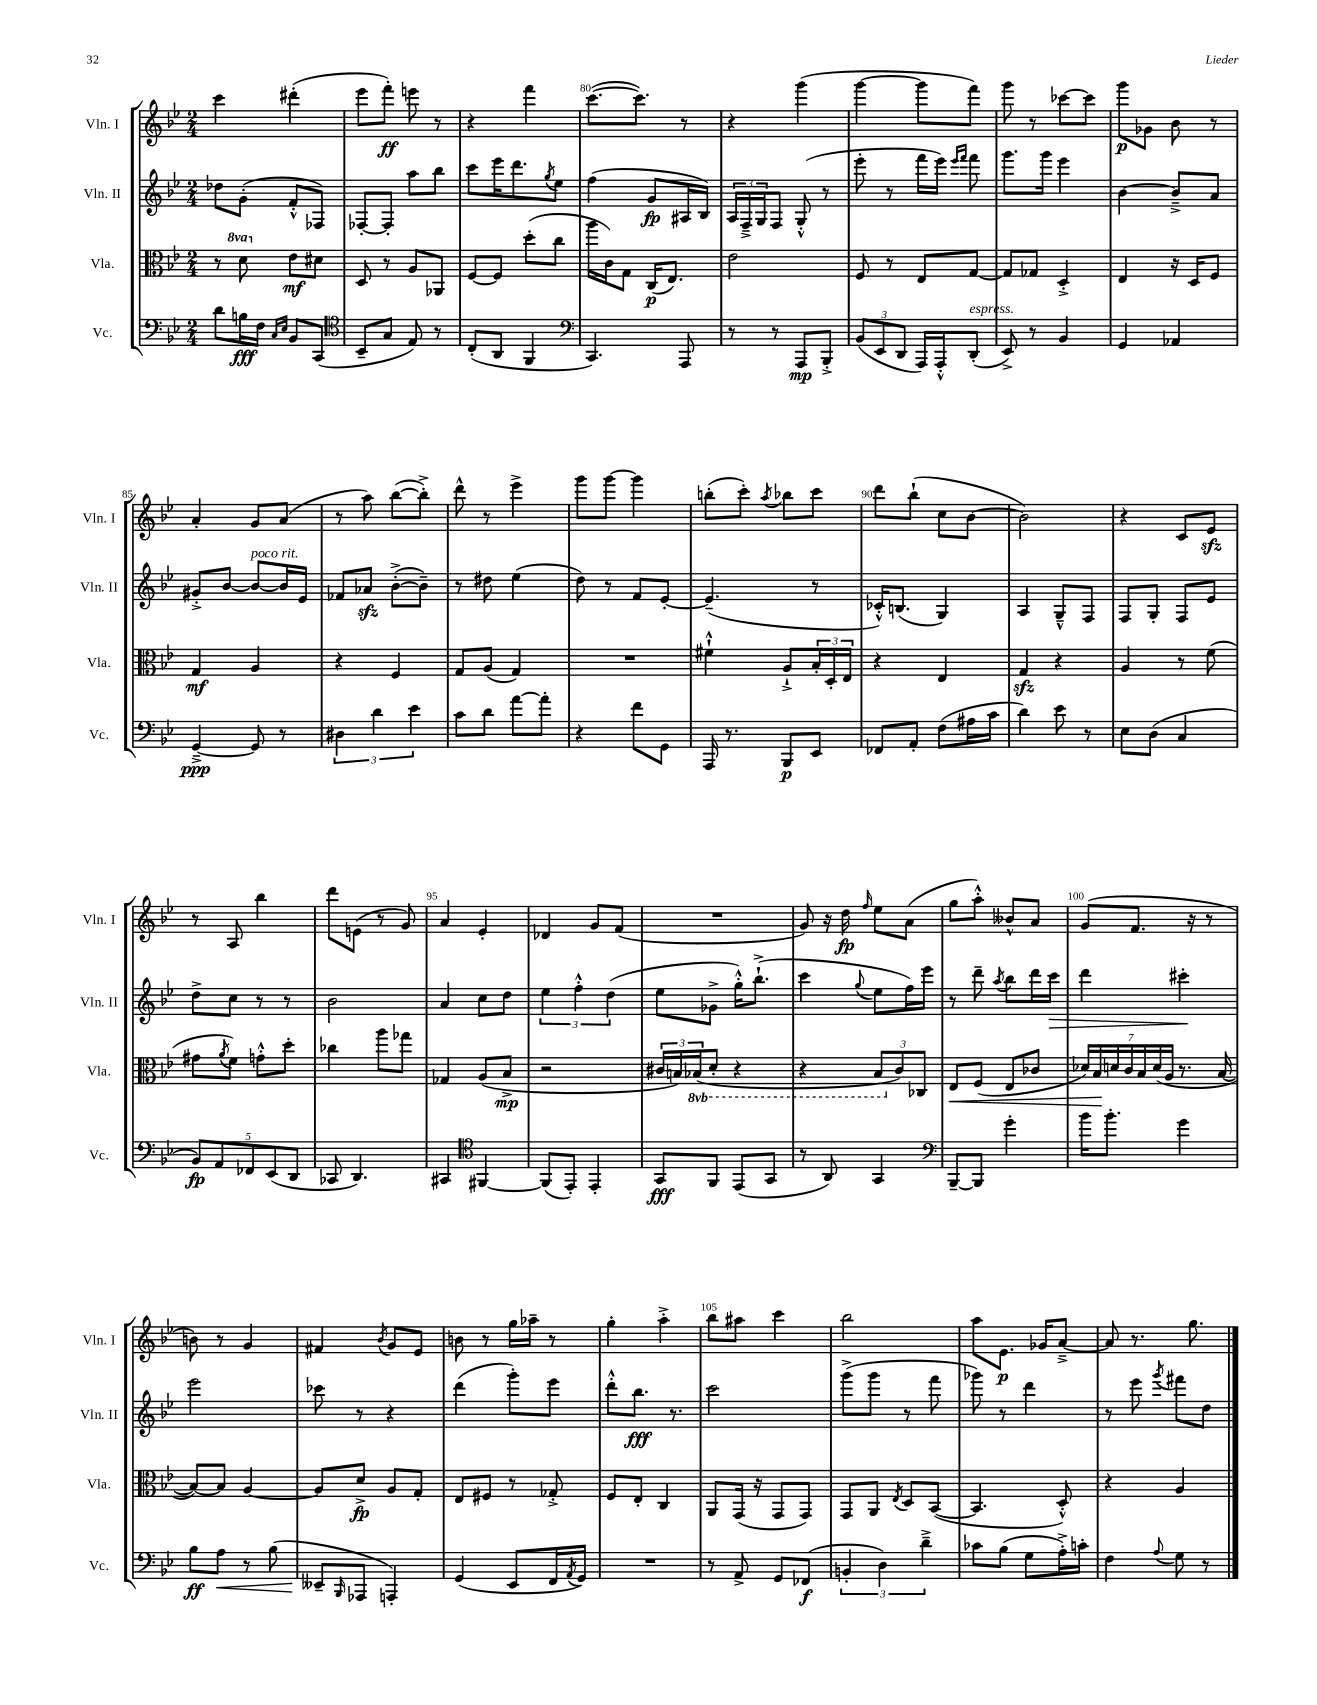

**kern	**dynam	**kern	**dynam	**kern	**dynam	**kern	**dynam
*part4	*part4	*part3	*part3	*part2	*part2	*part1	*part1
*staff4	*staff4	*staff3	*staff3	*staff2	*staff2	*staff1	*staff1
*I"Vc.	*	*I"Vla.	*	*I"Vln. II	*	*I"Vln. I	*
*I'Vc.	*	*I'Vla.	*	*I'Vln. II	*	*I'Vln. I	*
*clefF4	*	*clefC3	*	*clefG2	*	*clefG2	*
*k[b-e-]	*	*k[b-e-]	*	*k[b-e-]	*	*k[b-e-]	*
*M2/4	*	*M2/4	*	*M2/4	*	*M2/4	*
=77	=77	=77	=77	=77	=77	=77	=77
8d\L	.	8r	.	8dd-X\L	.	4ccc\	.
*	*	*8va	*	*	*	*	*
16Bn\L	fff	8dd\	.	(8g'\J	.	.	.
16F\JJ	.	.	.	.	.	.	.
16qqC/LL	.	.	.	.	.	.	.
16qqE-/JJ	.	.	.	.	.	.	.
*	*	*X8va	*	*	*	*	*
8BB-/L	.	8e-\L	mf	8f'^^/L	.	(4ddd#X'\	.
(8CC/J	.	8d#X\J	.	8F-X/J)	.	.	.
=78	=78	=78	=78	=78	=78	=78	=78
*clefC4	*	*	*	*	*	*	*
8BB-~/L	.	8D/	.	[8F-X'/L	.	8eee-\L	.
8G/J	.	8r	.	8F-'/J]	.	8fff'\J)	ff
8E-/)	.	8A/L	.	8aa\L	.	8eeen\	.
8r	.	8AA-X/J	.	8bb-\J	.	8r	.
=79	=79	=79	=79	=79	=79	=79	=79
(8C'/L	.	[8F/L	.	8ccc\L	.	4r	.
8AA/J	.	8F/J]	.	16eee-\K	.	.	.
.	.	.	.	8.ddd\	.	.	.
4FF/	.	(8dd'\L	.	.	.	4fff\	.
.	.	.	.	8qgg/	.	.	.
.	.	8cc\J	.	8ee-\J	.	.	.
=80	=80	=80	=80	=80	=80	=80	=80
*clefF4	*	*	*	*	*	*	*
4.CC/)	.	16aa\LL	.	(4ff\	.	([8.ccc\L	.
.	.	16c\J)	.	.	.	.	.
.	.	8G\J	.	.	.	.	.
.	.	.	.	.	.	8.ccc\J])	.
.	.	(16C/KL	p	8g/L	fp	.	.
.	.	8.E-/J)	.	.	.	.	.
8AAA/	.	.	.	16A#X/L	.	8r	.
.	.	.	.	16B-/JJ)	.	.	.
=81	=81	=81	=81	=81	=81	=81	=81
8r	.	2e-\	.	24A/LL	.	4r	.
.	.	.	.	24F~^/	.	.	.
.	.	.	.	24G/J	.	.	.
8r	.	.	.	8F/J	.	.	.
8AAA/L	mp	.	.	(8G'^^/	.	(4ggg\	.
8BBB-'^/J	.	.	.	8r	.	.	.
=82	=82	=82	=82	=82	=82	=82	=82
(12BB-/L	.	8F/	.	8eee-'\	.	[4ggg\	.
12EE-/	.	.	.	.	.	.	.
.	.	8r	.	8r	.	.	.
12DD/J	.	.	.	.	.	.	.
16AAA/LL)	.	8E-/L	.	16fff\LL	.	8ggg\L]	.
16AAA'^^/J	.	.	.	16eee-\JJ)	.	.	.
.	.	.	.	16qqeee-/LL	.	.	.
.	.	.	.	16qqfff/JJ	.	.	.
!LO:TX:a:i:t=espress.	!	!	!	!	!	!	!
(8DD'/J	.	[8G/J	.	8fff\	.	8fff\J)	.
=83	=83	=83	=83	=83	=83	=83	=83
8EE-^/)	.	8G/L]	.	8.ggg\L	.	8ggg\	.
8r	.	8G-X/J	.	.	.	8r	.
.	.	.	.	16ggg\Jk	.	.	.
4BB-/	.	4D'^/	.	4eee-\	.	[8ccc-X\L	.
.	.	.	.	.	.	8ccc-\J]	.
=84	=84	=84	=84	=84	=84	=84	=84
4GG/	.	4E-/	.	[4b-\	.	8ggg\L	p
.	.	.	.	.	.	8g-X\J	.
4AA-X/	.	16r	.	8b-~^/L]	.	8b-\	.
.	.	16D/KL	.	.	.	.	.
.	.	8F/J	.	8a/J	.	8r	.
!!LO:LB:g=z
=85	=85	=85	=85	=85	=85	=85	=85
[4GG~^/	ppp	4G/	mf	8g#X'^/L	.	4a'/	.
.	.	.	.	[8b-/J	.	.	.
!	!	!	!	!LO:TX:a:i:t=poco rit.	!	!	!
8GG/]	.	4A/	.	8b-/L_	.	8g/L	.
8r	.	.	.	16b-/L]	.	(8a/J	.
.	.	.	.	16e-/JJ	.	.	.
=86	=86	=86	=86	=86	=86	=86	=86
6D#X\	.	4r	.	8f-X/L	.	8r	.
.	.	.	.	8a-Xzz/J	.	8aa\)	.
6d\	.	.	.	.	.	.	.
.	.	4F/	.	([8b-'^\L	.	([8bb-\L	.
6e-\	.	.	.	.	.	.	.
.	.	.	.	8b-~\J])	.	8bb-'^\J])	.
=87	=87	=87	=87	=87	=87	=87	=87
8c\L	.	8G/L	.	8r	.	8ddd^^\	.
8d\J	.	(8A/J	.	8dd#X\	.	8r	.
[8a\L	.	4G/)	.	(4ee-\	.	4eee-^\	.
8a'\J]	.	.	.	.	.	.	.
=88	=88	=88	=88	=88	=88	=88	=88
4r	.	2r	.	8dd\)	.	8ggg\L	.
.	.	.	.	8r	.	[8ggg\J	.
8f\L	.	.	.	8f/L	.	4ggg\]	.
8GG\J	.	.	.	[8e-'/J	.	.	.
=89	=89	=89	=89	=89	=89	=89	=89
16AAA/	.	4f#X`^^\	.	(4.e-~/]	.	(8bbn'\L	.
8.r	.	.	.	.	.	.	.
.	.	.	.	.	.	8ccc'\J)	.
.	.	.	.	.	.	8qaa/	.
8BBB-/L	p	8A`^/L	.	.	.	8bb-X\L	.
8EE-/J	.	24B-'/L	.	8r	.	8ccc\J	.
.	.	24D'/	.	.	.	.	.
.	.	24E-/JJ	.	.	.	.	.
=90	=90	=90	=90	=90	=90	=90	=90
8FF-X/L	.	4r	.	16c-X'^^/KL)	.	8ddd\L	.
.	.	.	.	(8.Bn/J	.	.	.
8AA'/J	.	.	.	.	.	(8bb-`\J	.
(8F\L	.	4E-/	.	4G/)	.	8cc\L	.
16A#X\L	.	.	.	.	.	[8b-\J	.
16c\JJ	.	.	.	.	.	.	.
=91	=91	=91	=91	=91	=91	=91	=91
4d\)	.	4Gzz/	.	4A/	.	2b-\])	.
8e-\	.	4r	.	8G~^^/L	.	.	.
8r	.	.	.	8F/J	.	.	.
=92	=92	=92	=92	=92	=92	=92	=92
8E-\L	.	4A/	.	8F/L	.	4r	.
(8D\J	.	.	.	8G'/J	.	.	.
4C/	.	8r	.	8F/L	.	8c/L	.
.	.	(8f\	.	8e-/J	.	8e-zz/J	.
!!LO:LB:g=z
=93	=93	=93	=93	=93	=93	=93	=93
10BB-/L)	fp	8g#X\L	.	8dd^\L	.	8r	.
10AA/	.	.	.	.	.	.	.
.	.	8qa/	.	.	.	.	.
.	.	8f\J)	.	8cc\J	.	8A/	.
10FF-X/	.	.	.	.	.	.	.
.	.	8gn'^^\L	.	8r	.	4bb-\	.
(10EE-/	.	.	.	.	.	.	.
.	.	8dd'\J	.	8r	.	.	.
10DD/J	.	.	.	.	.	.	.
=94	=94	=94	=94	=94	=94	=94	=94
8CC-X/	.	4cc-X\	.	2b-\	.	8ddd\L	.
4.DD/)	.	.	.	.	.	(8en\J	.
.	.	8aa\L	.	.	.	8r	.
.	.	8gg-X\J	.	.	.	8g/)	.
=95	=95	=95	=95	=95	=95	=95	=95
4CC#X/	.	4G-X/	.	4a/	.	4a/	.
*clefC4	*	*	*	*	*	*	*
[4FF#X/	.	(8A/L	.	8cc\L	.	4e-'/	.
.	.	8B-^/J	mp	8dd\J	.	.	.
=96	=96	=96	=96	=96	=96	=96	=96
(8FF#/L]	.	2r	.	6ee-\	.	4d-X/	.
8EE-'/J)	.	.	.	.	.	.	.
.	.	.	.	6ff'^^\	.	.	.
4EE-'/	.	.	.	.	.	8g/L	.
.	.	.	.	(6dd\	.	.	.
.	.	.	.	.	.	(8f/J	.
=97	=97	=97	=97	=97	=97	=97	=97
8GG/L	fff	24c#X/LL	.	8ee-\L	.	2r	.
.	.	24Bn/)	.	.	.	.	.
*	*	*8ba	*	*	*	*	*
.	.	(24BB-X/J	.	.	.	.	.
8FF/J	.	8D'/J	.	8g-X^\J	.	.	.
(8EE-/L	.	4r	.	16gg'^^\KL)	.	.	.
.	.	.	.	(8.bb-`^\J	.	.	.
8GG/J	.	.	.	.	.	.	.
=98	=98	=98	=98	=98	=98	=98	=98
8r	.	4r	.	4ccc\	.	8g/)	.
8AA/)	.	.	.	.	.	16r	.
.	.	.	.	.	.	16dd\	fp
.	.	.	.	8qqgg/	.	16qqff/	.
4GG/	.	12BB-/L	.	8ee-\L	.	8ee-\L	.
*	*	*X8ba	*	*	*	*	*
.	.	12c/)	.	.	.	.	.
.	.	.	.	16ff\L)	.	(8a\J	.
.	.	12C-X/J	.	.	.	.	.
.	.	.	.	16eee-\JJ	.	.	.
=99	=99	=99	=99	=99	=99	=99	=99
*clefF4	*	*	*	*	*	*	*
!	!	!	!LO:HP:b	!	!	!	!
[8BBB-~/L	.	8E-/L	<	8r	.	8gg\L	.
8BBB-/J]	.	(8F/J	.	8ddd~\	.	8aa'^^\J)	.
.	.	.	.	8qaa/	.	.	.
4g'\	.	8E-/L	.	8bb-\L	.	8b--X^^/L	.
.	.	8c-X/J	.	16ddd\L	.	8a/J	.
!	!	!	!	!	!LO:HP:b	!	!
.	.	.	.	16ccc\JJ	>	.	.
=100	=100	=100	=100	=100	=100	=100	=100
16b-\KL	.	28d-X/LL)	.	4ddd\	.	(8g/L	.
.	.	28B-/	.	.	.	.	.
8.b-'\J	.	.	.	.	.	.	.
.	.	28dn/	[	.	.	.	.
.	.	28c/	.	.	.	.	.
.	.	.	.	.	.	8.f/J	.
.	.	28B-/	.	.	.	.	.
.	.	(28d/	.	.	.	.	.
.	.	28A/JJ	.	.	.	.	.
4g\	.	8.r	.	4ccc#X'\	.	.	.
.	.	.	.	.	.	16r	.
.	.	.	.	.	.	8r	.
.	.	[16B-/	.	.	.	.	.
.	.	.	.	.	]	.	.
!!LO:LB:g=z
=101	=101	=101	=101	=101	=101	=101	=101
8B-\L	ff	8B-/L_)	.	2eee-\	.	8bn\)	.
!	!LO:HP:b	!	!	!	!	!	!
8A\J	<	8B-/J]	.	.	.	8r	.
8r	.	[4A/	.	.	.	4g/	.
(8B-\	.	.	.	.	.	.	.
=102	=102	=102	=102	=102	=102	=102	=102
8EE--X~/L	.	8A/L]	.	8ccc-X\	.	4f#X/	.
16qqBBB-/	.	.	.	.	.	.	.
8AAA-X/J	[	8d^/J	fp	8r	.	.	.
.	.	.	.	.	.	8qb-/	.
4AAAn'/)	.	8A/L	.	4r	.	8g/L	.
.	.	8G'/J	.	.	.	8e-/J	.
=103	=103	=103	=103	=103	=103	=103	=103
(4GG/	.	8E-/L	.	(4ddd\	.	8bn\	.
.	.	8F#X/J	.	.	.	8r	.
8EE-/L	.	8r	.	8ggg'\L)	.	16gg\LL	.
.	.	.	.	.	.	16aa-X~\JJ	.
16FF/L	.	8G-X'^/	.	8eee-\J	.	8r	.
8qAA/	.	.	.	.	.	.	.
16GG/JJ)	.	.	.	.	.	.	.
=104	=104	=104	=104	=104	=104	=104	=104
2r	.	8F/L	.	8ddd'^^\L	.	4gg'\	.
.	.	8E-'/J	.	8.bb-\J	fff	.	.
.	.	4C/	.	.	.	4aa'^\	.
.	.	.	.	8.r	.	.	.
=105	=105	=105	=105	=105	=105	=105	=105
8r	.	8AA/L	.	2ccc\	.	8bb-\L	.
8AA^/	.	(16GG/Jk	.	.	.	8aa#X\J	.
.	.	16r	.	.	.	.	.
8GG/L	.	8GG/L	.	.	.	4ccc\	.
(8FF-X/J	f	8GG/J)	.	.	.	.	.
=106	=106	=106	=106	=106	=106	=106	=106
6BBn'/	.	8GG/L	.	(8ggg^\L	.	2bb-\	.
.	.	8AA/J	.	8ggg\J	.	.	.
6D\)	.	.	.	.	.	.	.
.	.	8qE-/	.	.	.	.	.
.	.	8D/L	.	8r	.	.	.
6d~^\	.	.	.	.	.	.	.
.	.	([8BB-/J	.	8fff\	.	.	.
=107	=107	=107	=107	=107	=107	=107	=107
8c-X\L	.	4.BB-/]	.	8ggg-X\)	.	8aa\L	.
(8B-\J	.	.	.	8r	.	8.e-\J	p
8G\L	.	.	.	4ddd\	.	.	.
.	.	.	.	.	.	16g-X/KL	.
16A'^\L)	.	8D'^^/)	.	.	.	[8a~^/J	.
16cn'\JJ	.	.	.	.	.	.	.
=108	=108	=108	=108	=108	=108	=108	=108
4F\	.	4r	.	8r	.	8a/]	.
.	.	.	.	8eee-\	.	8.r	.
8qqA/	.	.	.	8qggg/	.	.	.
8G\	.	4A/	.	8fff#X\L	.	.	.
.	.	.	.	.	.	8.gg\	.
8r	.	.	.	8dd\J	.	.	.
==	==	==	==	==	==	==	==
*-	*-	*-	*-	*-	*-	*-	*-
